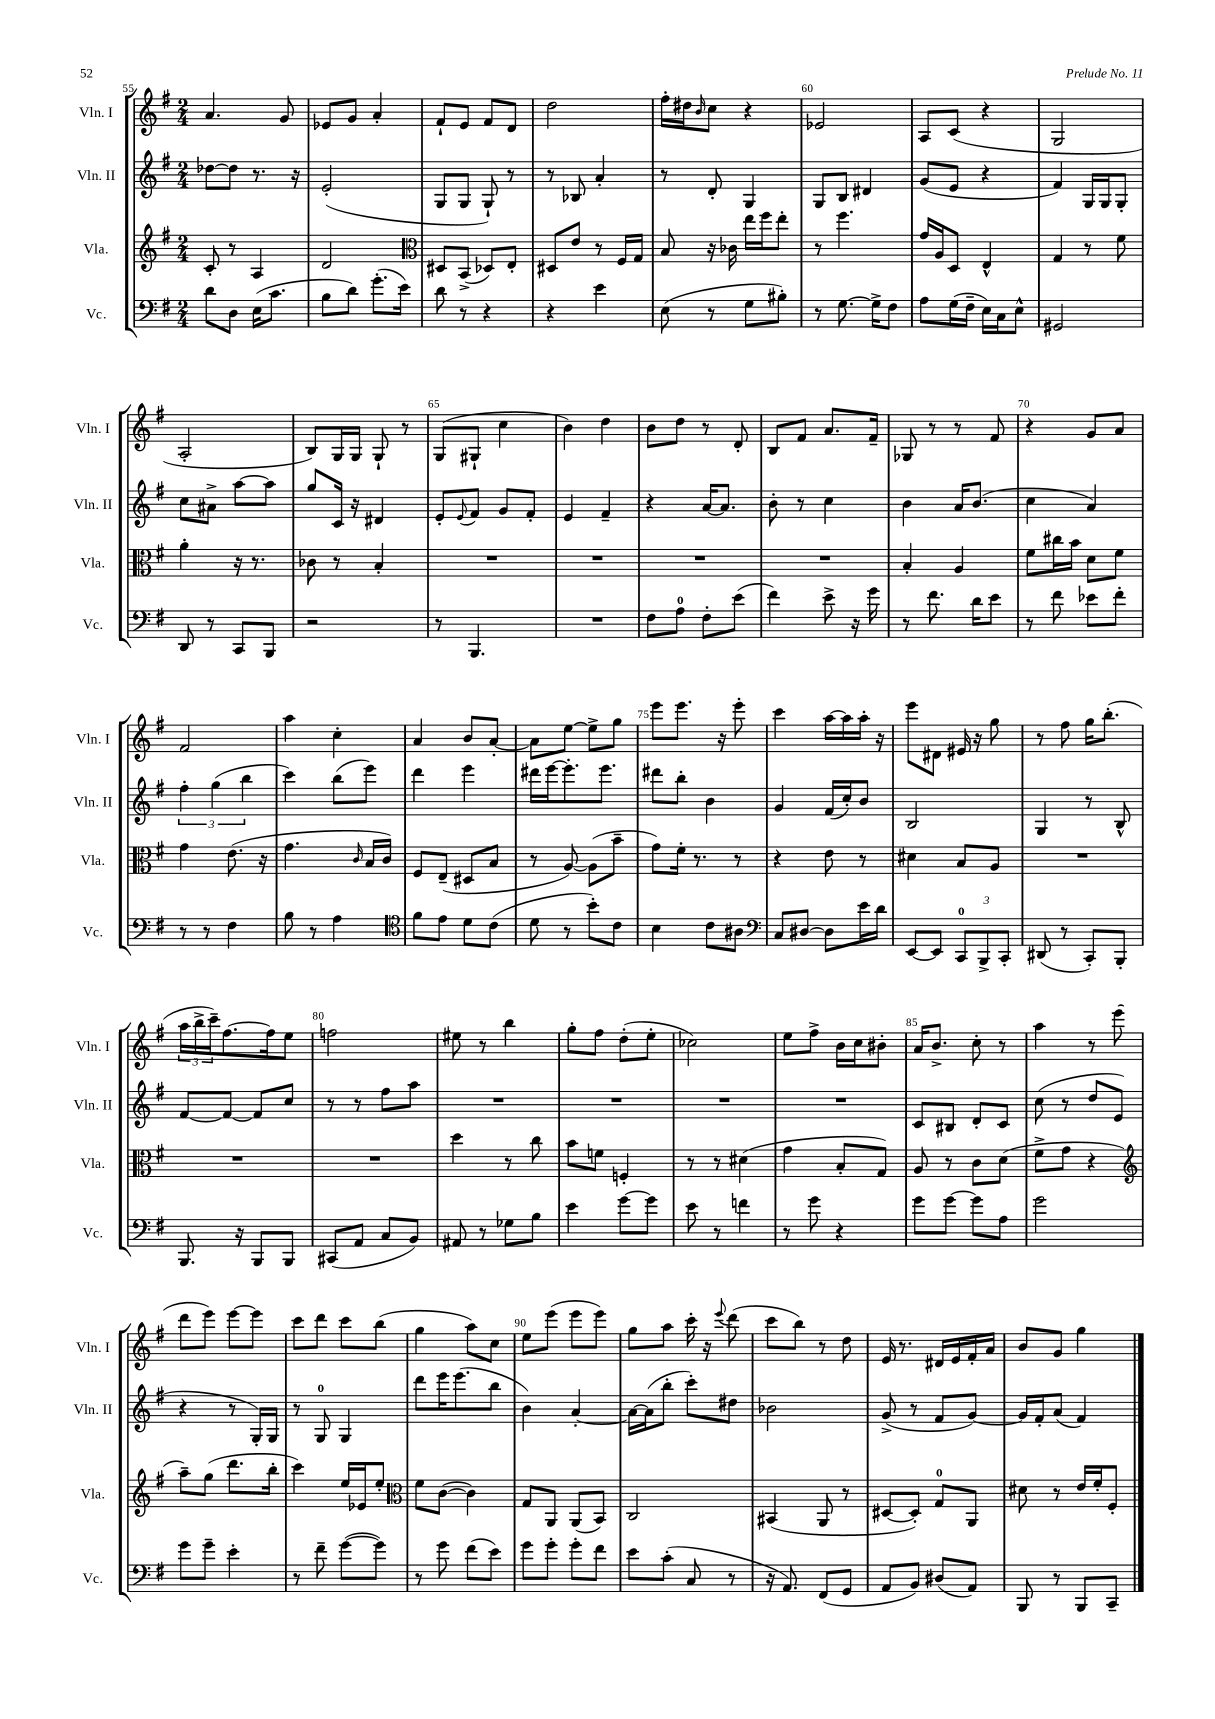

**kern	**kern	**kern	**kern
*staff4	*staff3	*staff2	*staff1
*clefF4	*clefG2	*clefG2	*clefG2
*k[f#]	*k[f#]	*k[f#]	*k[f#]
*M2/4	*M2/4	*M2/4	*M2/4
8d	8c'	[8dd-	4.a
8D	8r	8dd-]	.
(16E	4A	8.r	.
8.c	.	.	.
.	.	.	8g
.	.	16r	.
=	=	=	=
8B	2d	(2e'	8e-
8d)	.	.	8g
(8.g'	.	.	4a'
16e)	.	.	.
=	=	=	=
*	*clefC3	*	*
8d	8D#	8G	8f#`
8r	(8BB^	8G	8e
4r	8D-)	8G`)	8f#
.	8E'	8r	8d
=	=	=	=
4r	8D#	8r	2dd
.	8e	8B-	.
4e	8r	4a'	.
.	16F#	.	.
.	16G	.	.
=	=	=	=
(8E	8B	8r	16ff#'
.	.	.	16dd#
.	.	.	16qqb
8r	16r	8d'	8cc
.	16c-	.	.
8G	16ee	4G	4r
.	16ff#	.	.
8B#')	8ee'	.	.
=	=	=	=
8r	8r	8G	2e-
[8.G	4.ff#	8B	.
.	.	4d#	.
16G^]	.	.	.
8F#	.	.	.
=	=	=	=
8A	16g	(8g	8A
.	16A	.	.
(16G	8D	8e	(8c
16F#~	.	.	.
16E)	4E^^	4r	4r
16C	.	.	.
8E^^	.	.	.
=	=	=	=
2GG#	4G	4f#)	2G
.	8r	16G	.
.	.	16G	.
.	8f#	8G'	.
=	=	=	=
8DD	4a'	8cc	2A'
8r	.	8a#^	.
8CC	16r	[8aa	.
.	8.r	.	.
8BBB	.	8aa]	.
=	=	=	=
2r	8c-	8gg	8B)
.	8r	16c	16G
.	.	16r	16G
.	4B'	4d#	8G`
.	.	.	8r
=	=	=	=
8r	2r	8e'	(8G
.	.	8qqe	.
4.BBB	.	8f#	8G#`
.	.	8g	4cc
.	.	8f#'	.
=	=	=	=
2r	2r	4e	4b)
.	.	4f#~	4dd
=	=	=	=
8F#	2r	4r	8b
8A	.	.	8dd
8F#'	.	[16a	8r
.	.	8.a]	.
(8e	.	.	8d'
=	=	=	=
4f#)	2r	8b'	8B
.	.	8r	8f#
8e^	.	4cc	8.a
16r	.	.	.
16g	.	.	16f#~
=	=	=	=
8r	4B'	4b	8G-
8.f#	.	.	8r
.	4A	16a	8r
16d	.	(8.b	.
8e	.	.	8f#
=	=	=	=
8r	8f#	4cc	4r
8f#	16cc#	.	.
.	16b	.	.
8e-	8d	4a)	8g
8f#'	8f#	.	8a
=	=	=	=
8r	4g	6ff#'	2f#
8r	.	.	.
.	.	(6gg	.
4F#	(8.e	.	.
.	.	6bb	.
.	16r	.	.
=	=	=	=
8B	4.g	4ccc)	4aa
8r	.	.	.
4A	.	(8bb	4cc'
.	16qqc	.	.
.	16B	8eee)	.
.	16c)	.	.
=	=	=	=
*clefC4	*	*	*
8f#	8F#	4ddd	4a
8e	(8E~	.	.
8d	8D#	4eee	8b
(8c	8B	.	[8a'
=	=	=	=
8d	8r	16ddd#	8a]
.	.	[16eee	.
8r	[8A)	8.eee']	[8ee
8b')	(8A]	.	8ee^]
.	.	8.eee	.
8c	8b~	.	8gg
=	=	=	=
4B	8g)	8ddd#	8eee
.	16f#'	8bb'	8.eee
.	8.r	.	.
8c	.	4b	.
.	.	.	16r
8A#	8r	.	8eee'
=	=	=	=
*clefF4	*	*	*
8C	4r	4g	4ccc
[8D#	.	.	.
8D#]	8e	(16f#	[16aa
.	.	16cc')	16aa]
16e	8r	8b	16aa'
16d	.	.	16r
=	=	=	=
[8EE	4d#	2B	8eee
8EE]	.	.	8d#
12CC	8B	.	16e#
.	.	.	16r
12BBB^	.	.	.
.	8A	.	8gg
12CC'	.	.	.
=	=	=	=
(8DD#	2r	4G	8r
8r	.	.	8ff#
8CC')	.	8r	16gg
.	.	.	(8.bb'
8BBB'	.	8B^^	.
=	=	=	=
8.BBB	2r	[8f#	24aa
.	.	.	24bb^
.	.	.	24ccc~)
.	.	8f#_	[8.ff#
16r	.	.	.
8BBB	.	8f#]	.
.	.	.	16ff#]
8BBB	.	8cc	8ee
=	=	=	=
(8CC#	2r	8r	2ff
8AA	.	8r	.
8C	.	8ff#	.
8BB)	.	8aa	.
=	=	=	=
8AA#	4dd	2r	8ee#
8r	.	.	8r
8G-	8r	.	4bb
8B	8cc	.	.
=	=	=	=
4e	8b	2r	8gg'
.	8f	.	8ff#
[8g	4F'	.	(8dd'
8g]	.	.	8ee'
=	=	=	=
8e	8r	2r	2cc-)
8r	8r	.	.
4f	(4d#	.	.
=	=	=	=
8r	4g	2r	8ee
8g	.	.	8ff#^
4r	8B'	.	16b
.	.	.	16cc
.	8G)	.	8b#'
=	=	=	=
8g	8A	8c	16a
.	.	.	8.b^
[8g	8r	8B#	.
8g]	8c	8d'	8cc'
8A	(8d	8c	8r
=	=	=	=
2g	8f#^	(8cc	4aa
.	8g	8r	.
.	4r	8dd	8r
.	.	8e	(8eee
=	=	=	=
*	*clefG2	*	*
8g	8aa~)	4r	8ddd
8g~	(8gg	.	8eee)
4e'	8.ddd	8r	[8eee
.	.	16G')	8eee]
.	16bb'	16G	.
=	=	=	=
8r	4ccc)	8r	8ccc
8f#~	.	8G	8ddd
([8g	16ee	4G	8ccc
.	16e-	.	.
8g])	8ee'	.	(8bb
=	=	=	=
*	*clefC3	*	*
8r	8f#	8ddd	4gg
8g	([8c	16eee	.
.	.	(8.eee	.
(8f#	4c])	.	8aa)
8e)	.	8bb	8cc
=	=	=	=
8g	8G	4b)	8ee
8g'	8AA	.	(8eee
8g'	(8AA	[4a'	8eee
8f#	8BB)	.	8eee)
=	=	=	=
8e	2C	16a_	8gg
.	.	(16a]	.
(8c'	.	8bb'	8aa
8C	.	8ccc')	16ccc'
.	.	.	16r
.	.	.	8qqeee
8r	.	8dd#	(8ddd
=	=	=	=
16r	(4BB#	2b-	8ccc
8.AA)	.	.	.
.	.	.	8bb)
(8FF#	8AA	.	8r
8GG	8r	.	8dd
=	=	=	=
8AA	[8D#	(8g^	16e
.	.	.	8.r
8BB)	8D#'])	8r	.
(8D#	8G	8f#	16d#
.	.	.	16e
8AA)	8AA	[8g)	16f#'
.	.	.	16a
=	=	=	=
8BBB	8d#	16g]	8b
.	.	16f#'	.
8r	8r	(8a	8g
8BBB	16e	4f#)	4gg
.	16f#'	.	.
8CC~	8F#'	.	.
==	==	==	==
*-	*-	*-	*-
